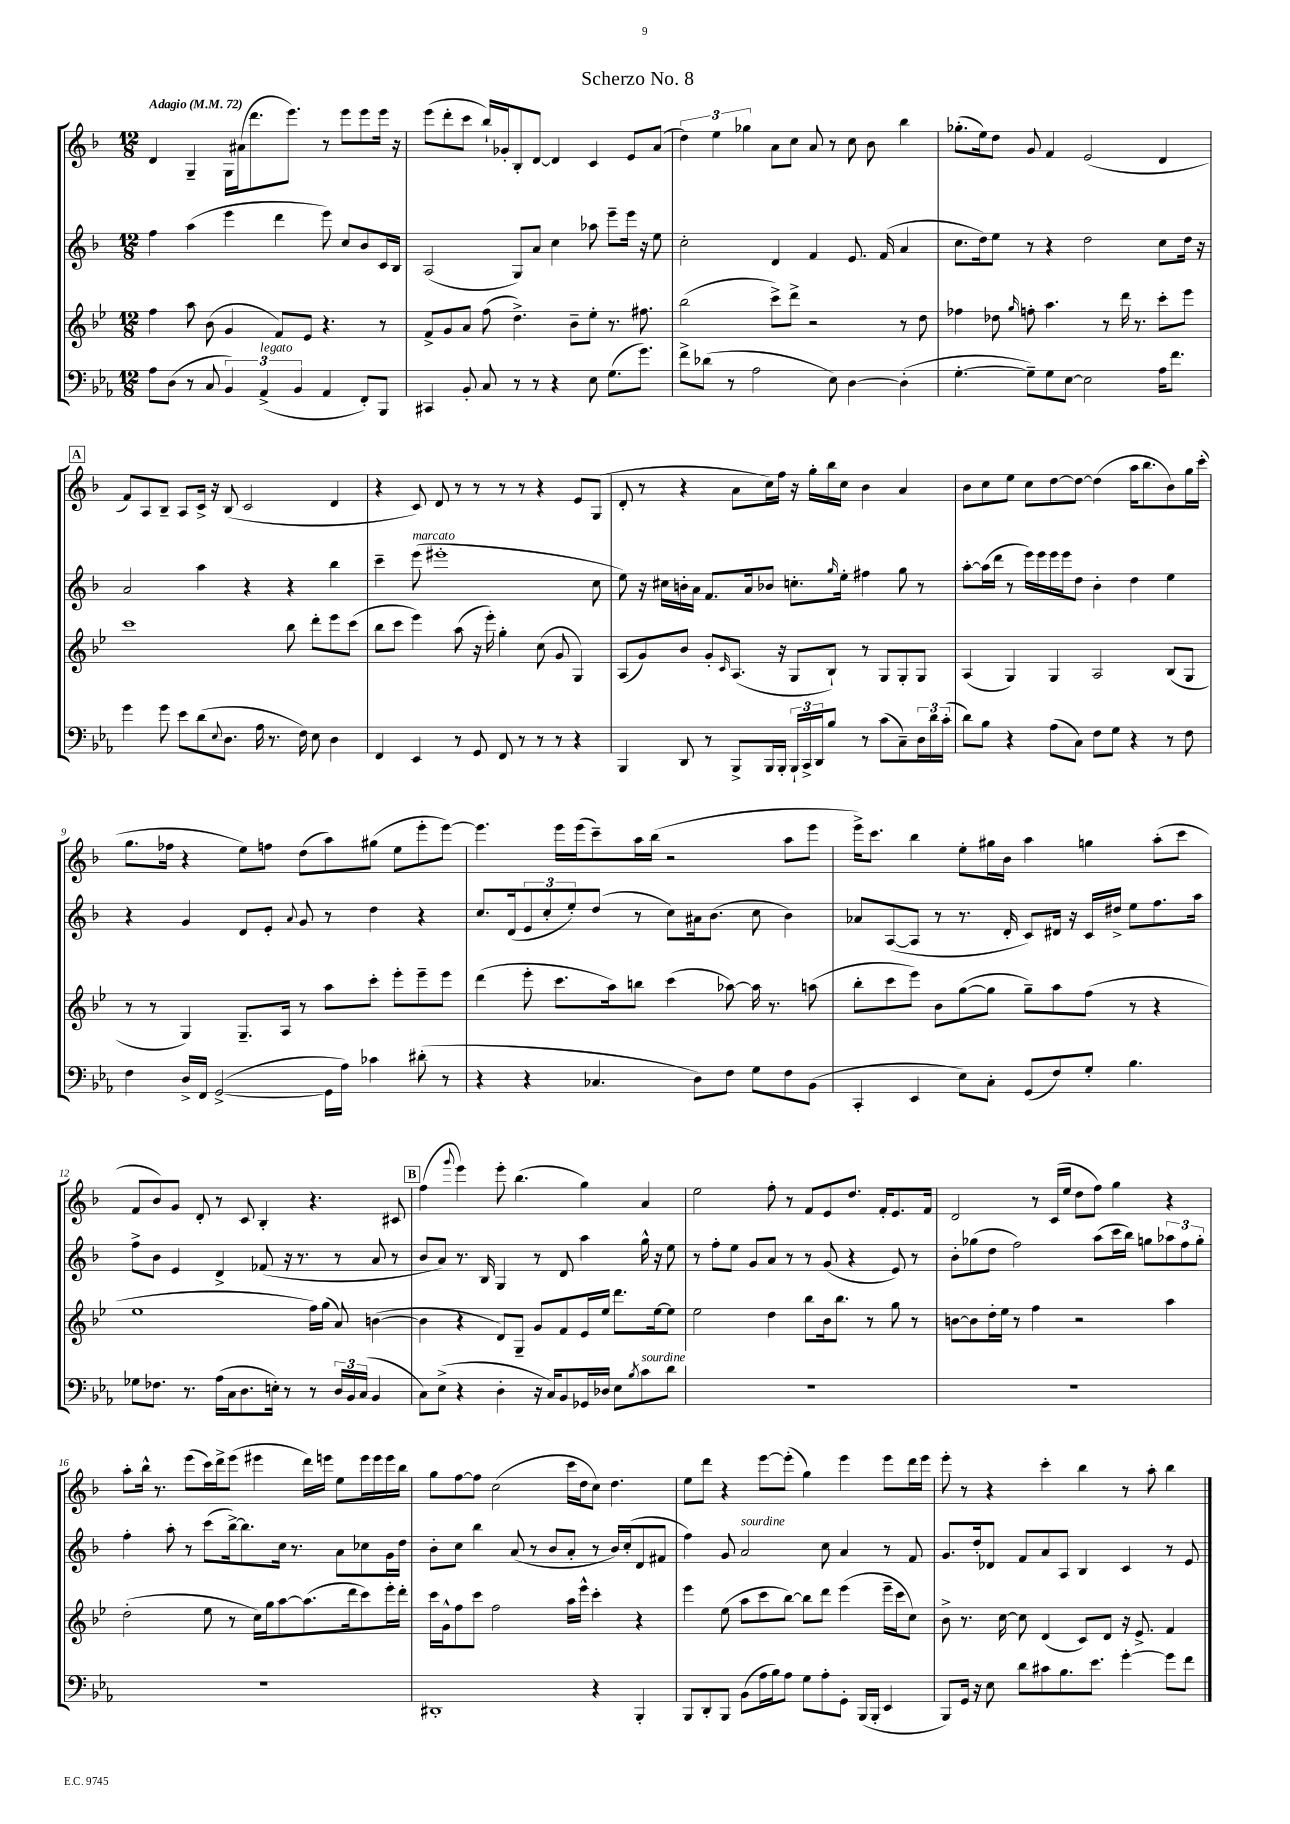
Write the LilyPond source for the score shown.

\header { title = "Scherzo No. 8" }
<<
\new StaffGroup <<
\new Staff = "s0" {
    \clef treble \key f \major \numericTimeSignature \time 12/8 \tempo "Adagio" 4 = 72
    d'4 g4-- g16 ais'16( d'''8. e'''8.) r8 e'''8 e'''8 e'''16 r16 |
    e'''8( d'''8-. c'''8 bes''16-!) ges'16-. bes8-. d'8~ d'4 c'4 e'8 a'8( |
    \tuplet 3/2 { d''4) e''4 ges''4 } a'8 c''8 a'8 r8 c''8 bes'8 bes''4 |
    ges''8.-.( e''16) d''8 g'8 f'4 e'2( d'4 |
    \mark \markup { \box "A" } f'8) a8 bes8-- a8 c'16-> r16 bes8( c'2 d'4 |
    r4 c'8) d'8 r8 r8 r8 r8 r4 e'8 g8( |
    d'8-. r8 r4 a'8 c''16) f''16 r16 g''16-. bes''16 c''16 bes'4 a'4 |
    bes'8 c''8 e''8 c''8 d''8~ d''8~ d''4( a''16 bes''8. bes'8) g''16 c'''16-.( |
    g''8. fes''16 r4 e''8) f''8 d''8( a''8) gis''8( e''8 e'''8-. e'''8~) |
    e'''4. e'''16 e'''16( c'''8--) a''16 bes''16( r2 a''8 e'''8 |
    e'''16->) c'''8. bes''4 e''8-. gis''16 bes'16 a''4 g''4 a''8-.( c'''8 |
    f'8 bes'8) g'8 d'8-. r8 c'8 bes4-. r4. cis'8 |
    \mark \markup { \box "B" } f''4( \appoggiatura { g'''8 } e'''4) e'''8-. bes''4.( g''4) a'4 |
    e''2 f''8-. r8 f'8 e'8 d''8. f'16-. e'8. f'16 |
    d'2 r8 c'16( e''16 d''8 f''8) g''4 r4 |
    a''8-. bes''16-^ r8. e'''8( c'''16) d'''16-> e'''8( eis'''4 d'''16) e'''16 e''8 e'''16 e'''16 e'''16 bes''16 |
    g''8 f''8~ f''8 c''2( c'''16 d''16 c''8) d''4. |
    e''8 d'''8 r4 e'''8~ e'''8-.( g''4) e'''4 e'''8 d'''16 e'''16 |
    e'''8-. r8 r4 c'''4-. bes''4 r8 a''8-. bes''4 \bar "|." |
}
\new Staff = "s1" {
    \clef treble \key f \major \numericTimeSignature \time 12/8
    f''4 a''4( e'''4 d'''4 e'''8) c''8 bes'8 c'16 bes16 |
    a2( g8) a'8 c''4 aes''8 e'''8-- e'''16 r16 e''8 |
    c''2-. d'4 f'4 e'8. f'16( a'4 |
    c''8. d''16) e''8 r8 r4 d''2 c''8 d''16 r16 |
    \mark \markup { \box "A" } a'2 a''4 r4 r4 bes''4 |
    c'''4-- e'''8^\markup { \italic "marcato" }( eis'''1-. c''8 |
    e''8) r16 cis''16 b'16-. a'16 f'8. a'16 bes'8 c''8.-. \grace { g''16 } e''16-. fis''4 g''8 r8 |
    a''8~-. a''16( d'''16 r8 e'''16) e'''16 e'''16 e'''16 d''8 bes'4-. d''4 e''4 |
    r4 g'4 d'8 e'8-. \appoggiatura { a'8 } g'8 r8 d''4 r4 |
    c''8. d'16( \tuplet 3/2 { e'8 c''8-. e''8-.) } d''8( r8 c''8) ais'16 bes'8.( c''8 bes'4) |
    aes'8 a8~( a8 r8 r8. d'16-. c'8) dis'16 r16 c'16 dis''16-> e''8 f''8. a''16 |
    f''8-> bes'8 e'4 d'4-> fes'8( r16 r8. r8 a'8 r8 |
    \mark \markup { \box "B" } bes'8 a'8) r8. bes16 g4 r8 d'8 a''4 g''16-^ r16 e''8 |
    r8 f''8-. e''8 g'8 a'8 r8 r8 g'8( r4 e'8) r8 |
    bes'8-. ges''8( d''8 f''2) a''8( c'''16 bes''16) g''8 \tuplet 3/2 { aes''8 f''8 g''8-. } |
    f''4-. a''8-. r8 c'''8( bes''16~->) bes''8. c''16 r8. a'8 ces''8 g'16 d''16 |
    bes'8-. c''8 bes''4 a'8( r8 bes'8 a'8-. r8 bes'16) c''16-.( d'8 fis'8 |
    f''4) g'8 a'2^\markup { \italic "sourdine" } c''8 a'4 r8 f'8 |
    g'8. d''16-. des'8 f'8 a'8 a8 bes4 c'4 r8 e'8 \bar "|." |
}
\new Staff = "s2" {
    \clef treble \key bes \major \numericTimeSignature \time 12/8
    f''4 a''8 bes'8( g'4 f'8) ees'8 r4. r8 |
    f'8-> g'8 a'8 f''8( d''4.->) bes'8-- ees''8-. r8. fis''8. |
    bes''2( c'''8->) d'''8-> r2 r8 d''8 |
    fes''4 des''8 \grace { g''16 } f''8-. a''4. r8 d'''16 r8. c'''8-. ees'''8 |
    \mark \markup { \box "A" } c'''1 bes''8 d'''8-. ees'''8 c'''8( |
    bes''8 c'''8 ees'''4) a''8( r16 ees'''16-.) g''4-. c''8( g'8 g4) |
    a8( g'8) bes'8 g'8-. \grace { c'16 } a8.( r16 g8 bes8-!) r8 g8 g8-. g8 |
    a4( g4) g4 a2 bes8( g8 |
    r8 r8 g4) g8.-- a16 r8 a''8 c'''8-. ees'''8-. ees'''8-- ees'''8 |
    d'''4( ees'''8-. c'''8. a''16) b''8 c'''4( aes''8~) aes''16 r8. a''8( |
    bes''8-. c'''8 ees'''8) bes'8 g''8~( g''8 g''8--) a''8 f''8( r8 r4 |
    ees''1 f''16) g''16( a'8) b'4~( |
    \mark \markup { \box "B" } b'4 r4 d'8) g8-- g'8 f'8 ees'16 ees''16 d'''8. ees''16~ ees''8 |
    ees''2 d''4 bes''8 bes'16 bes''8. r8 g''8 r8 |
    b'8~ b'8 d''16-. ees''16 r8 f''4 r2 a''4 |
    d''2-.( ees''8 r8 c''16) g''16 a''8~ a''8.( d'''16 c'''8) ees'''16-. d'''16-. |
    c'''16 g'16-^ f''8 c'''8 f''2 a''16 ees'''16-^ c'''4-. r4 |
    ees'''4 ees''8( a''8 c'''8 bes''8~) bes''8 d'''8 ees'''4( ees'''16-- c'''16 c''8) |
    bes'8-> r8. c''16~ c''8 d'4( c'8) d'8 r16 ees'8.-> f'4 \bar "|." |
}
\new Staff = "s3" {
    \clef bass \key ees \major \numericTimeSignature \time 12/8
    aes8 d8( r8 c8 \tuplet 3/2 { bes,4) aes,4->^\markup { \italic "legato" }( bes,4 } aes,4 f,8-.) bes,,8 |
    cis,4 bes,8-. c8 r8 r8 r4 ees8 g8.( g'8.) |
    f'8-> des'8( r8 aes2 ees8) d4~ d4-.( |
    g4.~-. g8--) g8 ees8~ ees2 aes16 f'8. |
    \mark \markup { \box "A" } g'4 g'8 ees'8 d'8( \appoggiatura { ees8 } d8. aes16 r8. f16) ees8 d4 |
    f,4 ees,4 r8 g,8 f,8 r8 r8 r8 r4 |
    bes,,4 d,8 r8 bes,,8-> bes,,16 bes,,16-. \tuplet 3/2 { bes,,16-! c,16-> d,16 } bes8 r8 c'8( c8--) \tuplet 3/2 { d16 d'16 c'16-.( } |
    d'8) bes8 r4 aes8( c8) f8 g8 r4 r8 f8 |
    f4 d16-> f,16 g,2~->( g,16 aes16) ces'4 dis'8-.( r8 |
    r4 r4 ces4. d8) f8 g8 f8 bes,8( |
    c,4-. ees,4 ees8) c8-. g,8( f8) g8-. bes4. |
    ges8 fes8. r8. aes16( c16 d8. e16-.) r8 r8 \tuplet 3/2 { d16 bes,16 c16( } bes,4 |
    \mark \markup { \box "B" } c8) ees8->( r4 d4-. r16 c16) bes,8 ges,16 des16 ees8 \acciaccatura { bes8 } c'8^\markup { \italic "sourdine" } d'8 |
    R1. |
    R1. |
    R1. |
    dis,1-. r4 bes,,4-. |
    bes,,8 d,8-. bes,,8 bes,8( aes16 bes16) aes8 g8 aes8-. g,8-. bes,,16( bes,,16-. ees,4 |
    bes,,8) g,16 r16 ees8 d'8 cis'8 bes8. ees'8. g'4~-. g'8 f'8 \bar "|." |
}
>>
>>
